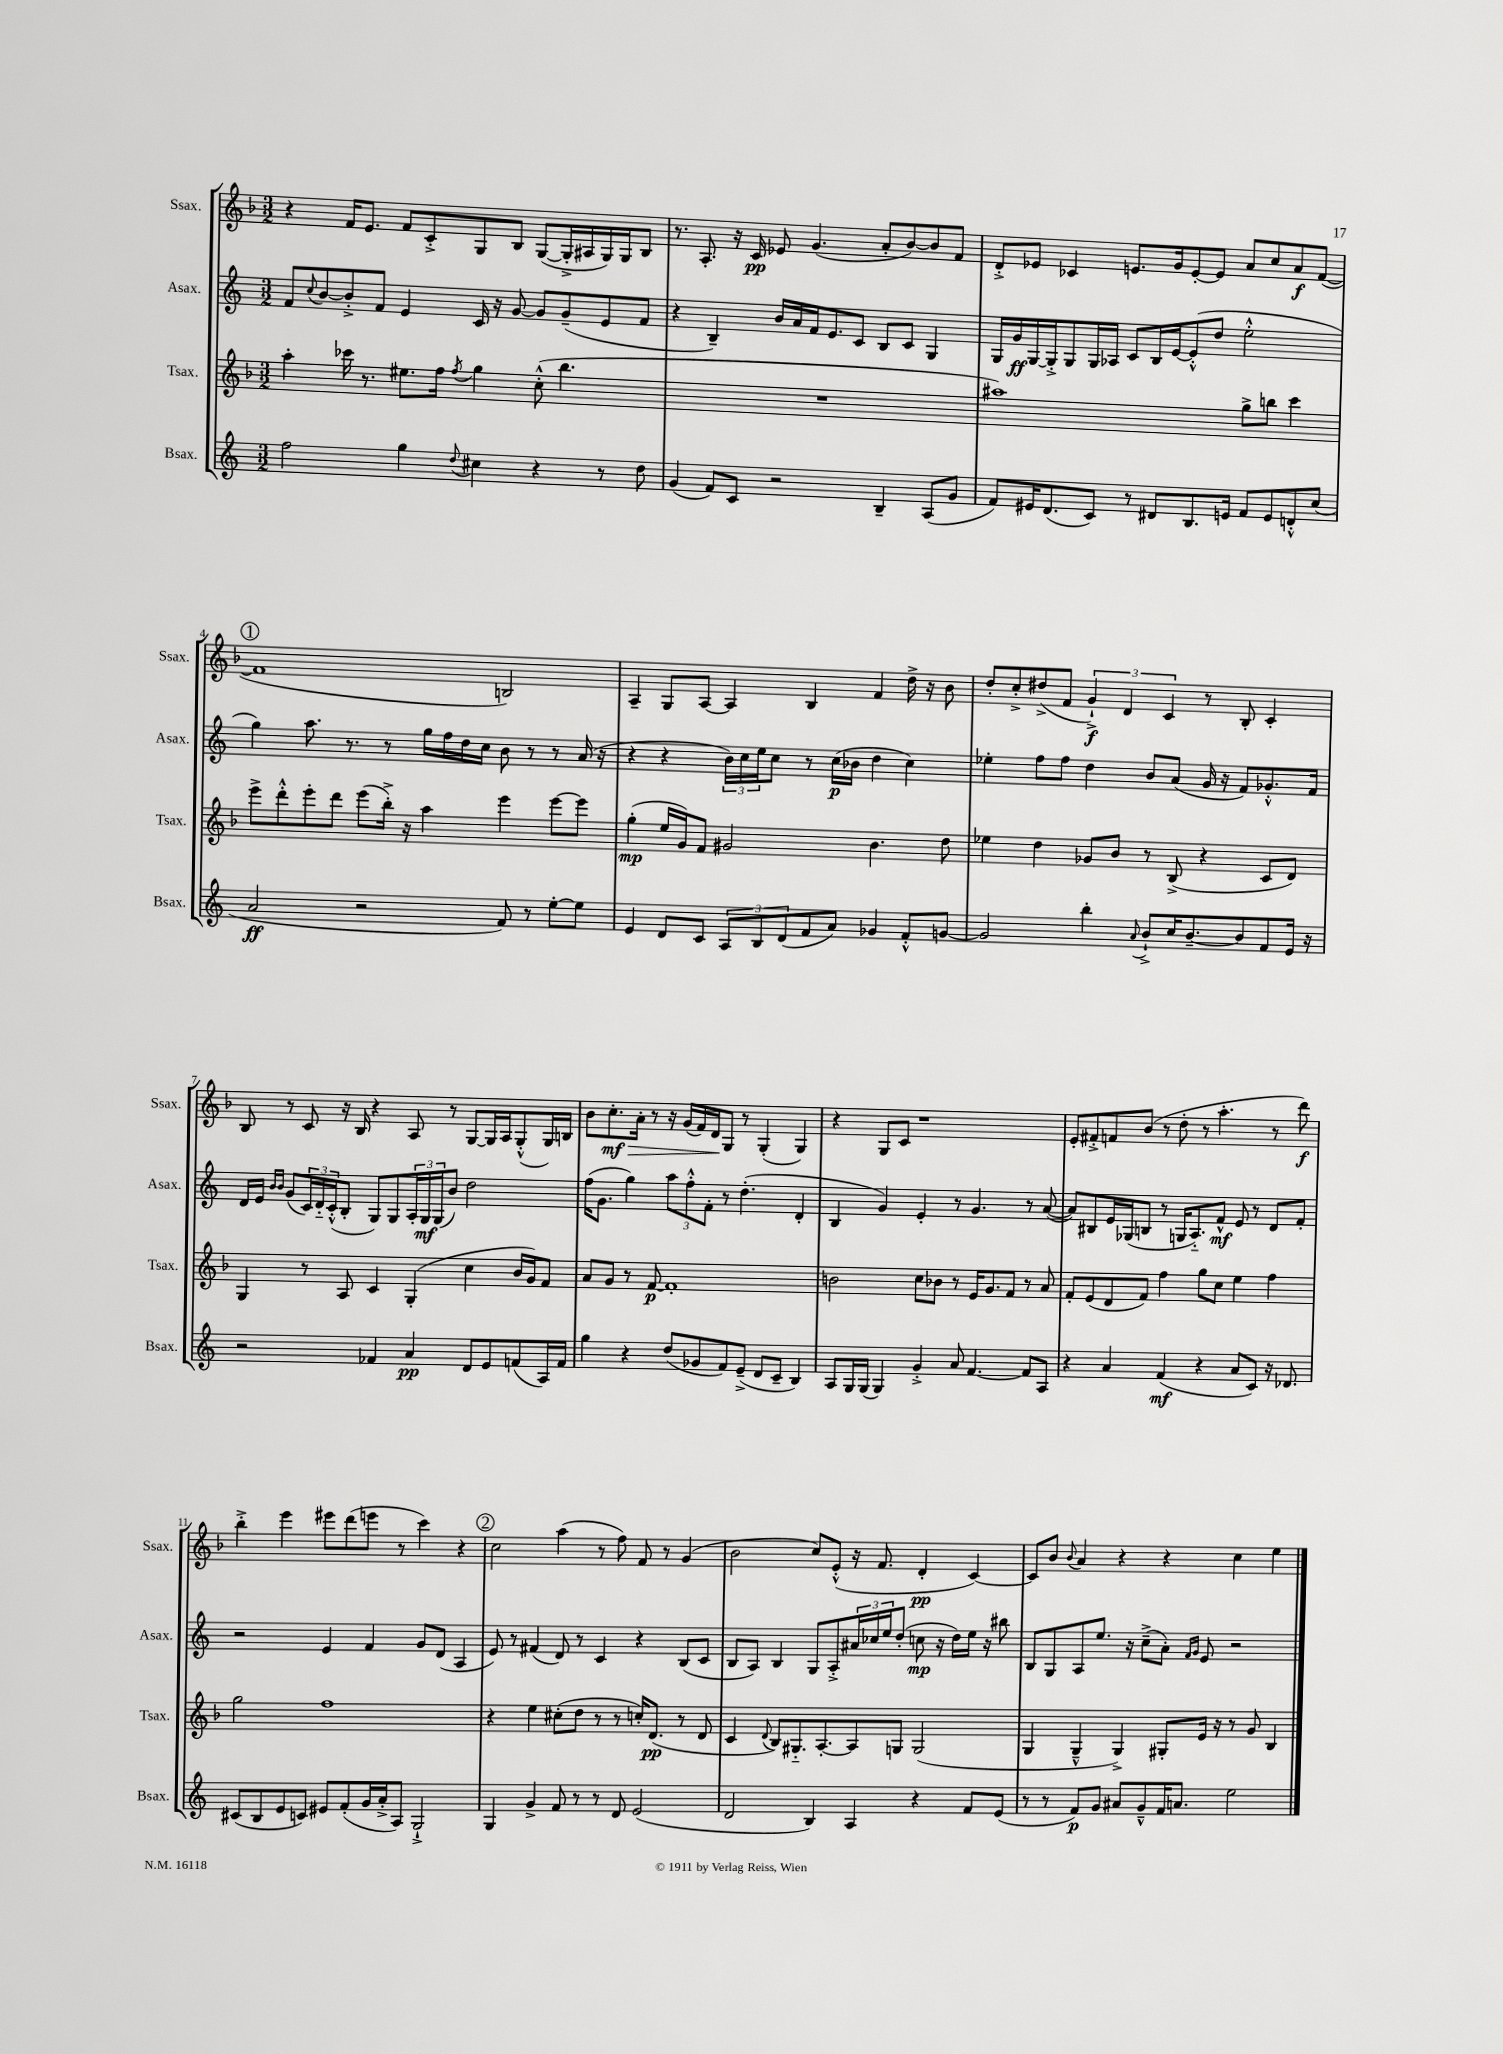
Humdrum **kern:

**kern	**dynam	**kern	**dynam	**kern	**dynam	**kern	**dynam
*part4	*part4	*part3	*part3	*part2	*part2	*part1	*part1
*staff4	*staff4	*staff3	*staff3	*staff2	*staff2	*staff1	*staff1
*I"Bsax.	*	*I"Tsax.	*	*I"Asax.	*	*I"Ssax.	*
*I'Bsax.	*	*I'Tsax.	*	*I'Asax.	*	*I'Ssax.	*
*clefG2	*	*clefG2	*	*clefG2	*	*clefG2	*
*k[]	*	*k[b-]	*	*k[]	*	*k[b-]	*
*M3/2	*	*M3/2	*	*M3/2	*	*M3/2	*
=1	=1	=1	=1	=1	=1	=1	=1
2ff\	.	4aa'\	.	8f/L	.	4r	.
.	.	.	.	8qqcc/	.	.	.
.	.	.	.	[8b/	.	.	.
.	.	16ccc-X\	.	8b'^/]	.	16f/KL	.
.	.	8.r	.	.	.	8.e/J	.
.	.	.	.	8f/J	.	.	.
4gg\	.	8.ee#X\L	.	4e/	.	8f/L	.
.	.	.	.	.	.	8c'^/	.
.	.	16ff\Jk	.	.	.	.	.
8qqdd/	.	8qff/	.	.	.	.	.
4cc#X\	.	4gg\	.	16c/	.	8G/	.
.	.	.	.	16r	.	.	.
.	.	.	.	[8g/	.	8B-/J	.
4r	.	(8cc'^^\	.	8g/L]	.	([8G/L	.
.	.	4.bb-\	.	(8g~/	.	16G'^/L]	.
.	.	.	.	.	.	16A#X/	.
8r	.	.	.	8e/	.	16G/)	.
.	.	.	.	.	.	16G/J	.
8dd\	.	.	.	8f/J	.	8B-/J	.
=2	=2	=2	=2	=2	=2	=2	=2
(4g/	.	1.r	.	4r	.	8.r	.
.	.	.	.	.	.	8.A'/	.
8f/L)	.	.	.	4B~/)	.	.	.
8c/J	.	.	.	.	.	16r	.
.	.	.	.	.	.	16c/	pp
2r	.	.	.	16b/LL	.	8e-X/	.
.	.	.	.	16a/	.	.	.
.	.	.	.	16f/J	.	(4.g/	.
.	.	.	.	8.e/	.	.	.
.	.	.	.	8c/J	.	.	.
4B~/	.	.	.	8B/L	.	8a'/L	.
.	.	.	.	8c/J	.	[8b-/)	.
(8A/L	.	.	.	4G/	.	8b-/]	.
8g/J	.	.	.	.	.	8f/J	.
=3	=3	=3	=3	=3	=3	=3	=3
8f/L)	.	1aa#X)	.	16G/LL	.	8d'^/L	.
.	.	.	.	16g/	ff	.	.
16e#X/K	.	.	.	[16G/	.	8e-X/J	.
(8.d/	.	.	.	16G'^/J]	.	.	.
.	.	.	.	8G/	.	4c-X/	.
8c/J)	.	.	.	16G/L	.	.	.
.	.	.	.	16A-X/JJ	.	.	.
8r	.	.	.	8c/L	.	8.en/L	.
8d#X/L	.	.	.	16B/L	.	.	.
.	.	.	.	[16e/J	.	16g/k	.
8.B/	.	.	.	(8e'^^/]	.	[8e'/	.
.	.	.	.	8dd/J	.	8e/J]	.
16en/Jk	.	.	.	.	.	.	.
8f/L	.	8gg^\L	.	2ee'^^\	.	8a/L	.
8e/	.	8bbn\J	.	.	.	8cc/	.
8dn'^^/	.	4ccc\	.	.	.	8a/	f
(8cc/J	.	.	.	.	.	([8f/J	.
!!LO:LB:g=z
!!LO:REH:place=s1:t=1
=4	=4	=4	=4	=4	=4	=4	=4
2a/	ff	8eee^\L	.	4gg\)	.	1f]	.
.	.	8ddd'^^\	.	.	.	.	.
.	.	8eee'\	.	8.aa\	.	.	.
.	.	8ddd\J	.	.	.	.	.
.	.	.	.	8.r	.	.	.
2r	.	(8eee\L	.	.	.	.	.
.	.	16bb-'^\Jk)	.	8r	.	.	.
.	.	16r	.	.	.	.	.
.	.	4aa\	.	16gg\LL	.	.	.
.	.	.	.	16ff\	.	.	.
.	.	.	.	16dd\	.	.	.
.	.	.	.	16cc\JJ	.	.	.
8f/)	.	4eee\	.	8b\	.	2Bn/)	.
8r	.	.	.	8r	.	.	.
[8ee'\L	.	[8eee\L	.	8r	.	.	.
8ee\J]	.	8eee\J]	.	(16a/	.	.	.
.	.	.	.	16r	.	.	.
=5	=5	=5	=5	=5	=5	=5	=5
4e/	.	(4gg'\	mp	4r	.	4A~/	.
8d/L	.	16ee/LL	.	4r	.	8G/L	.
.	.	16g/J)	.	.	.	.	.
8c/J	.	8f/J	.	.	.	[8A/J	.
12A/L	.	2g#X/	.	24b\LL)	.	4A/]	.
.	.	.	.	24cc\	.	.	.
12B/	.	.	.	24ee\J	.	.	.
.	.	.	.	8cc\J	.	.	.
(12d/	.	.	.	.	.	.	.
8f/	.	.	.	8r	.	4B-/	.
8a/J)	.	.	.	(16cc\LL	p	.	.
.	.	.	.	16b-X\JJ	.	.	.
4g-X/	.	4.b-\	.	4dd\	.	4f/	.
8f'^^/L	.	.	.	4cc\)	.	16dd^\	.
.	.	.	.	.	.	16r	.
[8gn/J	.	8dd\	.	.	.	8b-\	.
=6	=6	=6	=6	=6	=6	=6	=6
2g/]	.	4ee-X\	.	4ee-X'\	.	8dd'/L	.
.	.	.	.	.	.	8cc'^/	.
.	.	4dd\	.	8ff\L	.	(8dd#X^/	.
.	.	.	.	8ff\J	.	8f/J	.
4bb'\	.	8g-X/L	.	4dd\	.	6g`^/)	f
.	.	8b-/J	.	.	.	.	.
.	.	.	.	.	.	6d/	.
8qqa/	.	.	.	.	.	.	.
8b`^/L	.	8r	.	8b/L	.	.	.
.	.	.	.	.	.	6c/	.
16cc/K	.	(8B-^/	.	(8a/J	.	.	.
[8.b~/	.	.	.	.	.	.	.
.	.	4r	.	16g/	.	8r	.
.	.	.	.	16r	.	.	.
8b/]	.	.	.	8f/L)	.	8B-'/	.
8f/	.	8c/L	.	8.g-X'^^/	.	4c'/	.
16e/Jk	.	8d/J)	.	.	.	.	.
16r	.	.	.	16f/Jk	.	.	.
!!LO:LB:g=z
=7	=7	=7	=7	=7	=7	=7	=7
2r	.	4G/	.	16d/LL	.	8B-/	.
.	.	.	.	16e/JJ	.	.	.
.	.	.	.	16qqb/LL	.	.	.
.	.	.	.	16qqb/JJ	.	.	.
.	.	.	.	(8g/L	.	8r	.
.	.	8r	.	24c/L)	.	8c/	.
.	.	.	.	24d/	.	.	.
.	.	.	.	(24c'^^/J	.	.	.
.	.	8A/	.	8B'/J	.	16r	.
.	.	.	.	.	.	16B-/	.
4f-X/	.	4c/	.	8G/L)	.	4r	.
.	.	.	.	8G/	.	.	.
4a/	pp	(4G'/	.	24A'/L	.	8A/	.
.	.	.	.	24G/	mf	.	.
.	.	.	.	(24G/J	.	.	.
.	.	.	.	8b/J)	.	8r	.
8d/L	.	4cc\	.	2dd\	.	[8G/L	.
8e/	.	.	.	.	.	16G/L]	.
.	.	.	.	.	.	16A/J	.
(8fn/	.	16b-/LL	.	.	.	(8G'^^/	.
.	.	16g/J)	.	.	.	.	.
16A/L)	.	8f/J	.	.	.	16G/L)	.
16f/JJ	.	.	.	.	.	16Bn/JJ	.
=8	=8	=8	=8	=8	=8	=8	=8
4gg\	.	8a/L	.	(16ff\KL	.	8b-\L	.
.	.	.	.	8.g\J	.	.	.
!	!	!	!	!	!	!	!LO:HP:b
.	.	8g/J	.	.	.	8.cc'\	> mf
4r	.	8r	.	4gg\)	.	.	.
.	.	.	.	.	.	16a'\Jk	.
.	.	[8f/	p	.	.	8r	.
(8dd/L	.	1f']	.	12aa\L	.	16r	.
.	.	.	.	.	.	(16g/LL	.
.	.	.	.	12ff'^^\	.	.	.
8g-X/	.	.	.	.	.	16f/)	.
.	.	.	.	12f'\J	.	.	.
.	.	.	.	.	.	16d/J	.
8f/)	.	.	.	8r	.	8G/J	]
(8e~^/J	.	.	.	(4.dd'\	.	8r	.
8d/L	.	.	.	.	.	(4G'/	.
8c~/J	.	.	.	.	.	.	.
4B/)	.	.	.	4d'/	.	4G/)	.
=9	=9	=9	=9	=9	=9	=9	=9
8A/L	.	2bn\	.	4B/	.	4r	.
16G/L	.	.	.	.	.	.	.
(16G/JJ	.	.	.	.	.	.	.
4G/)	.	.	.	4g/)	.	8G/L	.
.	.	.	.	.	.	8c/J	.
4g'^/	.	8cc\L	.	4e'/	.	1r	.
.	.	8b-X\J	.	.	.	.	.
8a/	.	8r	.	8r	.	.	.
[4.f/	.	16e/KL	.	4.g/	.	.	.
.	.	8.g/	.	.	.	.	.
.	.	8f/J	.	.	.	.	.
8f/L]	.	8r	.	8r	.	.	.
8A/J	.	8a/	.	([8a/	.	.	.
=10	=10	=10	=10	=10	=10	=10	=10
4r	.	8f'/L	.	8a/L])	.	8e'/L	.
.	.	(8e/	.	8B#X/	.	8f#X'^/	.
4a/	.	8d/	.	16e/L	.	8fn/	.
.	.	.	.	(16G-X/J	.	.	.
.	.	8f/J)	.	8Bn/J	.	(8b-/J	.
(4f/	mf	4ff\	.	8r	.	8r	.
.	.	.	.	16Gn/KL	.	8dd'\	.
.	.	.	.	8.A/)	.	.	.
4r	.	8gg\L	.	.	.	8r	.
.	.	8cc\J	.	8f^^/J	mf	4.aa'\	.
8a/L	.	4ee\	.	8e/	.	.	.
8c/J)	.	.	.	8r	.	.	.
16r	.	4ff\	.	8d/L	.	8r	.
8.d-X/	.	.	.	.	.	.	.
.	.	.	.	8f'/J	.	8ddd\)	f
!!LO:LB:g=z
=11	=11	=11	=11	=11	=11	=11	=11
(8c#X/L	.	2gg\	.	2r	.	4bb-'^\	.
8B/	.	.	.	.	.	.	.
8e/	.	.	.	.	.	4eee\	.
8cn/J)	.	.	.	.	.	.	.
8e#X/L	.	1ff	.	4e/	.	8eee#X\L	.
(8f'/	.	.	.	.	.	(8ddd\	.
16g/L	.	.	.	4f/	.	8eeen\J	.
16a'^/J	.	.	.	.	.	.	.
8A/J)	.	.	.	.	.	8r	.
2G`^/	.	.	.	8g/L	.	4ccc\)	.
.	.	.	.	(8d/J	.	.	.
.	.	.	.	4A/	.	4r	.
!!LO:REH:place=s1:t=2
=12	=12	=12	=12	=12	=12	=12	=12
4G/	.	4r	.	8e/)	.	2cc\	.
.	.	.	.	8r	.	.	.
4g^/	.	4ee\	.	(4f#X/	.	.	.
8f/	.	(8cc#X'\L	.	8d/)	.	(4aa\	.
8r	.	8dd\J	.	8r	.	.	.
8r	.	8r	.	4c/	.	8r	.
8d/	.	8r	.	.	.	8ff\)	.
(2e/	.	16ccn'/KL)	.	4r	.	8f/	.
.	.	(8.d/J	pp	.	.	.	.
.	.	.	.	.	.	8r	.
.	.	8r	.	(8B/L	.	(4g/	.
.	.	8d/	.	8c/J	.	.	.
=13	=13	=13	=13	=13	=13	=13	=13
2d/	.	4c/	.	8B/L	.	2b-\	.
.	.	.	.	8A/J)	.	.	.
.	.	8qqd/	.	.	.	.	.
.	.	8B-/L)	.	4B/	.	.	.
.	.	8.G#X/	.	.	.	.	.
4B/)	.	.	.	8G/L	.	8cc/L)	.
.	.	[8.A'/	.	.	.	.	.
.	.	.	.	8A'^/	.	(8e'^^/J	.
4A/	.	8A/]	.	24a#X/L	.	16r	.
.	.	.	.	24cc-X/	.	.	.
.	.	.	.	.	.	8.f/	.
.	.	.	.	24ee/J	.	.	.
.	.	8Gn/J	.	(8dd'/J	.	.	.
4r	.	(2G/	.	8ccn\	mp	4d'/	pp
.	.	.	.	16r	.	.	.
.	.	.	.	16dd\LL)	.	.	.
8f/L	.	.	.	16ee\JJ	.	[4c/)	.
.	.	.	.	16r	.	.	.
(8e/J	.	.	.	8bb#X\	.	.	.
=14	=14	=14	=14	=14	=14	=14	=14
8r	.	4G/	.	8B/L	.	8c/L]	.
8r	.	.	.	8G/	.	8b-/J	.
.	.	.	.	.	.	8qqb-/	.
8f/L)	p	4G~^^/	.	8A/	.	4a/	.
8g/J	.	.	.	8.ee/J	.	.	.
8a#X/L	.	4G^/)	.	.	.	4r	.
.	.	.	.	16r	.	.	.
8g~^^/	.	.	.	(8cc~^\L	.	.	.
16f/K	.	8G#X'/L	.	8a'\J)	.	4r	.
8.an/J	.	.	.	.	.	.	.
.	.	.	.	16qqf/LL	.	.	.
.	.	.	.	16qqg/JJ	.	.	.
.	.	16e/Jk	.	8e/	.	.	.
.	.	16r	.	.	.	.	.
2ee\	.	8r	.	2r	.	4cc\	.
.	.	8g/	.	.	.	.	.
.	.	4B-/	.	.	.	4ee\	.
==	==	==	==	==	==	==	==
*-	*-	*-	*-	*-	*-	*-	*-
